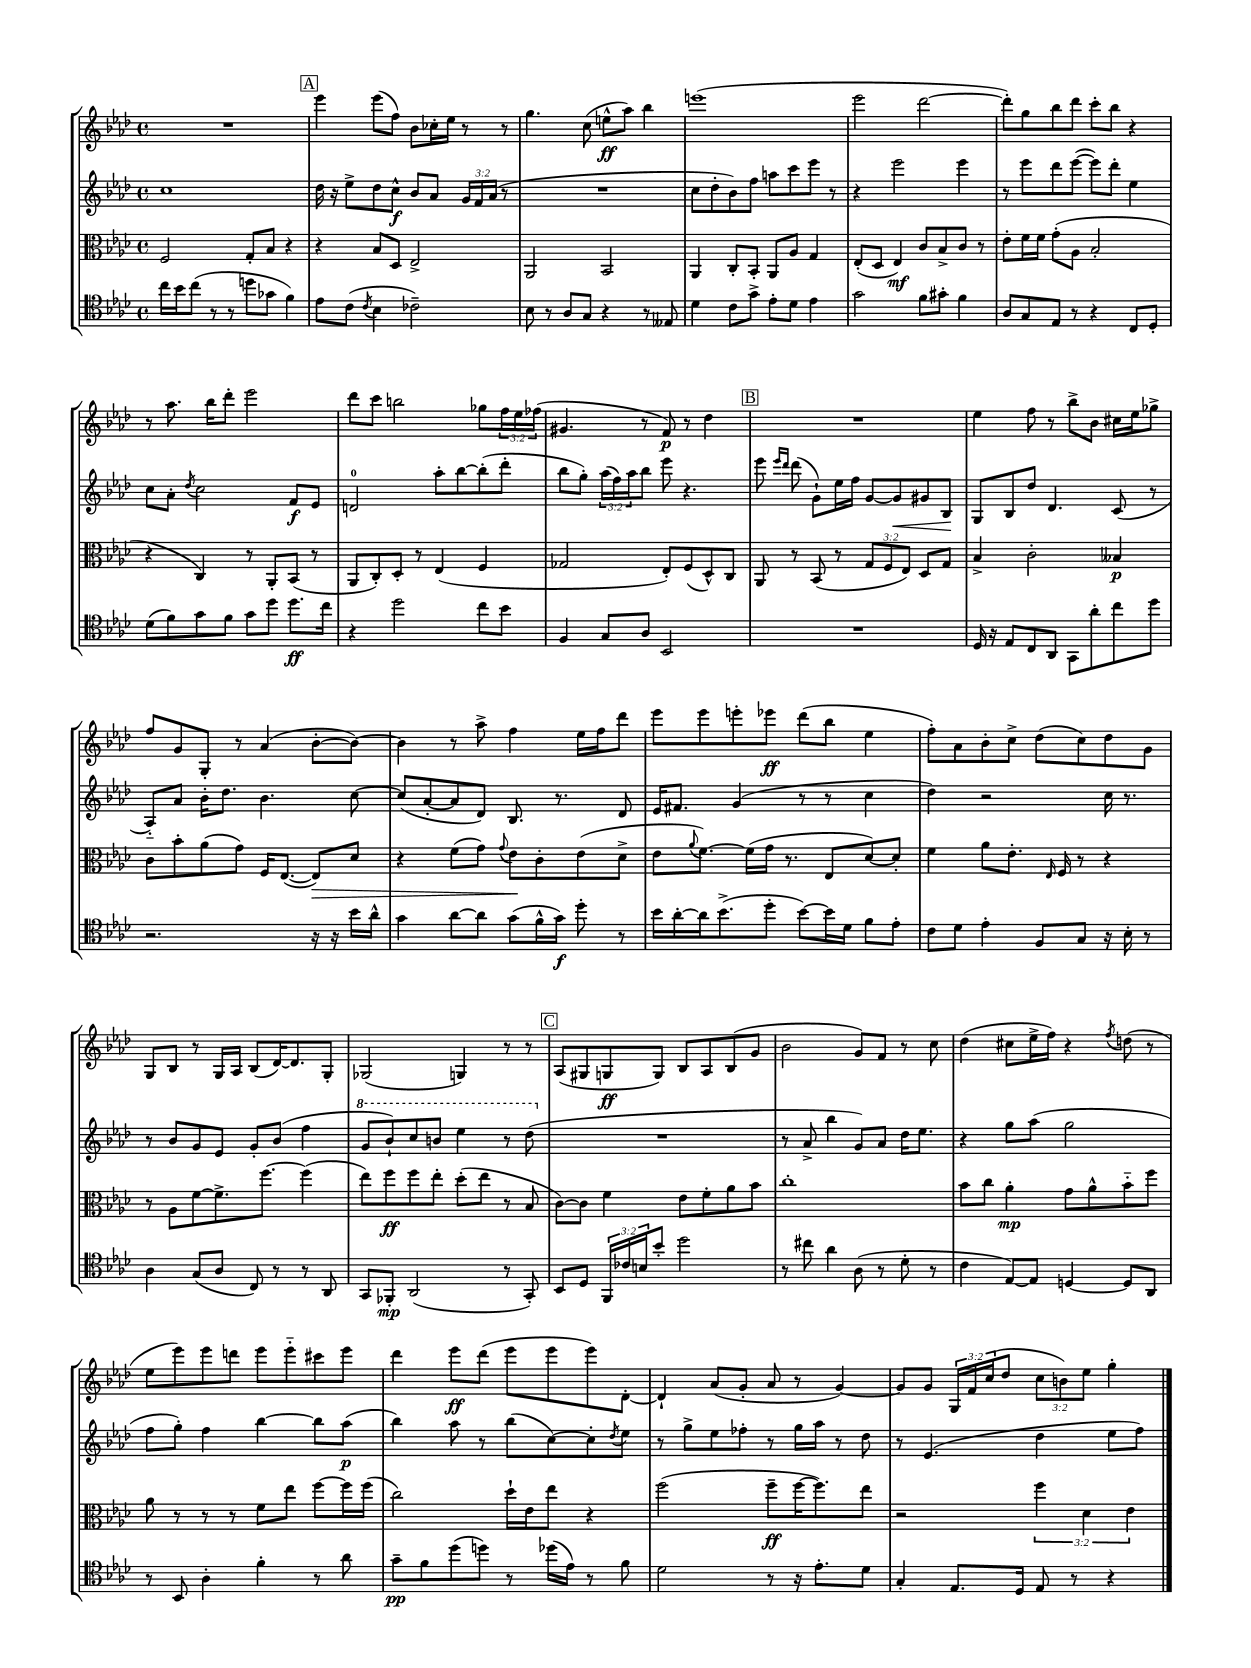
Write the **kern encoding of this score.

**kern	**kern	**kern	**kern
*staff4	*staff3	*staff2	*staff1
*clefC4	*clefC3	*clefG2	*clefG2
*k[b-e-a-d-]	*k[b-e-a-d-]	*k[b-e-a-d-]	*k[b-e-a-d-]
*M4/4	*M4/4	*M4/4	*M4/4
*met(c)	*met(c)	*met(c)	*met(c)
16cc\LL	2F/	1cc	1r
16b-\J	.	.	.
(8cc\J	.	.	.
8r	.	.	.
8r	.	.	.
8dd\L	8G'/L	.	.
8g-\J	8B-/J	.	.
4f\)	4r	.	.
=	=	=	=
8e-\L	4r	16dd-\	4eee-\
.	.	16r	.
(8c\J	.	8ee-^\L	.
8qc/	.	.	.
4B-\	8B-/L	8dd-\	(8eee-\L
.	8D-/J	8cc^^\J	8ff\J)
2c-~\)	2E-^/	8b-/L	8b-\L
.	.	8a-/J	16cc-'\L
.	.	.	16ee-\JJ
.	.	24g/LL	8r
.	.	24f/	.
.	.	(24a-/JJ	.
.	.	8r	8r
=	=	=	=
8B-\	2AA-/	1r	4.gg\
8r	.	.	.
8A-/L	.	.	.
8G/J	.	.	(8cc\
4r	2BB-/	.	8ee^^\L
.	.	.	8aa-\J)
8r	.	.	4bb-\
8E--/	.	.	.
=	=	=	=
4d-\	4AA-/	8cc\L	(1eee
.	.	8dd-'\	.
8c\L	8C'/L	8b-\)	.
8g^\J	8BB-'/J	8ff\J	.
8e-'\L	8AA-/L	8aa\L	.
8d-\J	8A-/J	8ccc\	.
4e-\	4G/	8eee-\J	.
.	.	8r	.
=	=	=	=
2g\	(8E-'/L	4r	2eee-\
.	8D-/J	.	.
.	4E-/)	2eee-\	.
8f\L	8c/L	.	[2ddd-\
8g#'\J	8B-^/	.	.
4f\	8c/J	4eee-\	.
.	8r	.	.
=	=	=	=
8A-/L	8e-'\L	8r	8ddd-'\]L)
8G/	16f\L	8eee-\L	8gg\
.	16f\JJ	.	.
8E-/J	(8g'\L	8ddd-\	8bb-\
8r	8A-\J	([8eee-\J	8ddd-\J
4r	2B-'/	8eee-\]L)	8ccc'\L
.	.	8ddd-'\J	8bb-\J
8C/L	.	4ee-\	4r
8D-'/J	.	.	.
=	=	=	=
(8d-\L	4r	8cc\L	8r
8f\)	.	8a-'\J	8.aa-\
.	.	8qdd-/	.
8g\	4C/)	2cc\	.
.	.	.	16bb-\LK
8f\J	.	.	8ddd-'\J
8g\L	8r	.	2eee-\
8dd-\J	8AA-'/L	.	.
8.dd-\L	(8BB-/J	8f/L	.
.	8r	8e-/J	.
16cc\Jk	.	.	.
=	=	=	=
4r	8AA-/L	2d/	8ddd-\L
.	8C'/)	.	8ccc\J
2dd-\	8D-'/J	.	2bb\
.	8r	.	.
.	(4E-/	8aa-'\L	.
.	.	[8bb-\	.
8cc\L	4F/	(8bb-'\]	8gg-\L
8b-\J	.	8ddd-'\J	24ff\L
.	.	.	24ee-\
.	.	.	(24ff-\JJ
=	=	=	=
4F/	2G-/	8bb-\L	4.g#/
.	.	8gg'\J)	.
8G/L	.	(24aa-\LL	.
.	.	24ff\)	.
.	.	24aa-\J	.
8A-/J	.	8bb-\J	8r
2BB-/	8E-'/L)	8eee-\	8f/)
.	(8F/	4.r	8r
.	8D-^^/)	.	4dd-\
.	8C/J	.	.
=	=	=	=
1r	8AA-/	8eee-\	1r
.	.	16qqeee-/LL	.
.	.	16qqddd-/JJ	.
.	8r	(8ddd-\	.
.	(8BB-/	8g`\L)	.
.	8r	16ee-\L	.
.	.	16ff\JJ	.
.	12G/L	[8g/L	.
.	12F/	.	.
.	.	8g/]	.
.	12E-/J)	.	.
.	8D-/L	8g#/	.
.	8G/J	8B-/J	.
=	=	=	=
16D-/	4B-^/	8G/L	4ee-\
16r	.	.	.
8E-/L	.	8B-/	.
8C/	2c'\	8dd-/J	8ff\
8AA-/J	.	4.d-/	8r
8GG\L	.	.	8bb-^\L
8a-'\	.	.	8b-\J
8cc\	4B--/	(8c/	16cc#\LL
.	.	.	16ee-\J
8dd-\J	.	8r	8gg-^\J
=	=	=	=
2.r	8c\L	8A-'~/L)	8ff/L
.	8b-'\	8a-/J	8g/
.	(8a-\	16b-'\LK	8G'/J
.	.	8.dd-\J	.
.	8g\J)	.	8r
.	16F/LK	4.b-\	(4a-/
.	([8.E-/J	.	.
16r	8E-/]L)	.	[8b-'\L
16r	.	.	.
16b-\LL	8d-/J	[8cc\	8b-\_J)
16a-^^\JJ	.	.	.
=	=	=	=
4g\	4r	(8cc/]L	4b-\]
.	.	[8a-'/	.
[8a-\L	(8f\L	8a-/]	8r
8a-\]J	8g\J)	8d-/J)	8aa-^\
.	8qqg/	.	.
(8g\L	8e-\L	8.B-/	4ff\
16f^^\L	8c'\	.	.
16g\JJ)	.	8.r	.
8dd-'\	(8e-\	.	16ee-\LL
.	.	.	16ff\J
8r	8d-^\J	8d-/	8ddd-\J
=	=	=	=
16b-\LL	8e-\L	16e-/LK	8eee-\L
[16a-'\	.	8.f#/J	.
.	8qqa-/	.	.
16a-\]J	[8.f\J)	.	8eee-\
(8.b-^\	.	.	.
.	.	(4g/	8eee'\
.	(16f\]LL	.	.
8dd-'\J	16g\JJ	.	8eee-\J
.	8.r	.	.
[8b-\L)	.	8r	(8ddd-\L
16b-\]L	8E-/L	8r	8bb-\J
16d-\JJ	.	.	.
8f\L	[8d-/)	4cc\	4ee-\
8e-'\J	8d-'/]J	.	.
=	=	=	=
8c\L	4f\	4dd-\)	8ff'\L)
8d-\J	.	.	8a-\
4e-'\	8a-\L	2r	8b-'\
.	8.e-'\J	.	8cc^\J
8F/L	.	.	(8dd-\L
.	16qqE-/	.	.
.	16F/	.	.
8G/J	8r	.	8cc\)
16r	4r	16cc\	8dd-\
16B-'\	.	8.r	.
8r	.	.	8g\J
=	=	=	=
4A-\	8r	8r	8G/L
.	8A-\L	8b-/L	8B-/J
(8G/L	[8f\	8g/	8r
8A-/J	8.f^\]	8e-/J	16G/LL
.	.	.	16A-/JJ
8C/)	.	8g'/L	(8B-/L
.	[8.ff\J	.	.
8r	.	(8b-/J	[16d-/K)
.	.	.	8.d-/]
8r	(4ff\]	4ff\	.
8AA-/	.	.	8G'/J
=	=	=	=
8GG/L	8ee-\L)	8gg/L	(2G-/
8FF-'/J	8ff\	8bb-`/)	.
(2AA-/	8ff\	8ccc/	.
.	8ee-'\J	8bb/J	.
.	(8dd-'\L	4eee-\	4G/)
.	8ee-\J	.	.
8r	8r	8r	8r
8GG'/)	8B-/	(8ddd-\	8r
=	=	=	=
8BB-/L	[8c\L)	1r	(8A-/L
8D-/J	8c\]J	.	8G#/
24FF/LL	4f\	.	8G/
24c-/	.	.	.
24B/J	.	.	.
8b-'/J	.	.	8G/J)
2dd-\	8e-\L	.	8B-/L
.	8f'\	.	8A-/
.	8a-\	.	(8B-/
.	8b-\J	.	8g/J
=	=	=	=
8r	1cc'	8r	2b-\
8cc#\	.	8a-^/	.
4a-\	.	4bb-\	.
(8A-\	.	8g/L)	8g/L)
8r	.	8a-/J	8f/J
8d-'\	.	16dd-\LK	8r
.	.	8.ee-\J	.
8r	.	.	8cc\
=	=	=	=
4c\	8b-\L	4r	(4dd-\
.	8cc\J	.	.
[8E-/L)	4a-'\	8gg\L	8cc#\L
8E-/]J	.	(8aa-\J	16ee-^\L
.	.	.	16ff\JJ)
[4D/	8g\L	2gg\	4r
.	8a-^^\	.	.
.	.	.	8qff/
8D/]L	8b-'~\	.	(8dd\
8AA-/J	8ff\J	.	8r
=	=	=	=
8r	8a-\	8ff\L	8ee-\L
8BB-/	8r	8gg'\J)	8eee-\)
4A-'\	8r	4ff\	8eee-\
.	8r	.	8ddd\J
4f'\	8f\L	[4bb-\	8eee-\L
.	8ee-\J	.	8eee-'~\
8r	[8ff\L	8bb-\]L	8ccc#\
8a-\	16ff\]L	(8aa-\J	8eee-\J
.	(16ff\JJ	.	.
=	=	=	=
8g~\L	2cc\)	4bb-\)	4ddd-\
8f\	.	.	.
(8dd-\	.	8aa-\	8eee-\L
8dd\J)	.	8r	(8ddd-\J
8r	16dd-`\LL	(8bb-\L	8eee-\L
.	16e-\J	.	.
(16dd-\LL	8ee-\J	[8cc\)	8eee-\
16e-\JJ)	.	.	.
8r	4r	8cc'\]	8eee-\)
.	.	8qdd-/	.
8f\	.	8ee-\J	[8d-'\J
=	=	=	=
2d-\	(2ff\	8r	4d-`/]
.	.	8gg^\L	.
.	.	8ee-\	(8a-/L
.	.	8ff-'\J	8g'/J
8r	8ff~\L	8r	8a-/
16r	[16ff\K	16gg\LL	8r
8.e-'\L	8.ff\])	16aa-\JJ	.
.	.	8r	[4g/)
8d-\J	8ee-\J	8dd-\	.
=	=	=	=
4G'/	2r	8r	8g/]L
.	.	(4.e-/	8g/J
8.E-/L	.	.	24G/LL
.	.	.	24f/
.	.	.	(24cc/J
.	.	.	8dd-/J
16D-/Jk	.	.	.
8E-/	6ff\	4dd-\	12cc\L
.	.	.	12b\)
8r	.	.	.
.	6d-\	.	12ee-\J
4r	.	8ee-\L	4gg'\
.	6e-\	.	.
.	.	8ff\J)	.
==	==	==	==
*-	*-	*-	*-
